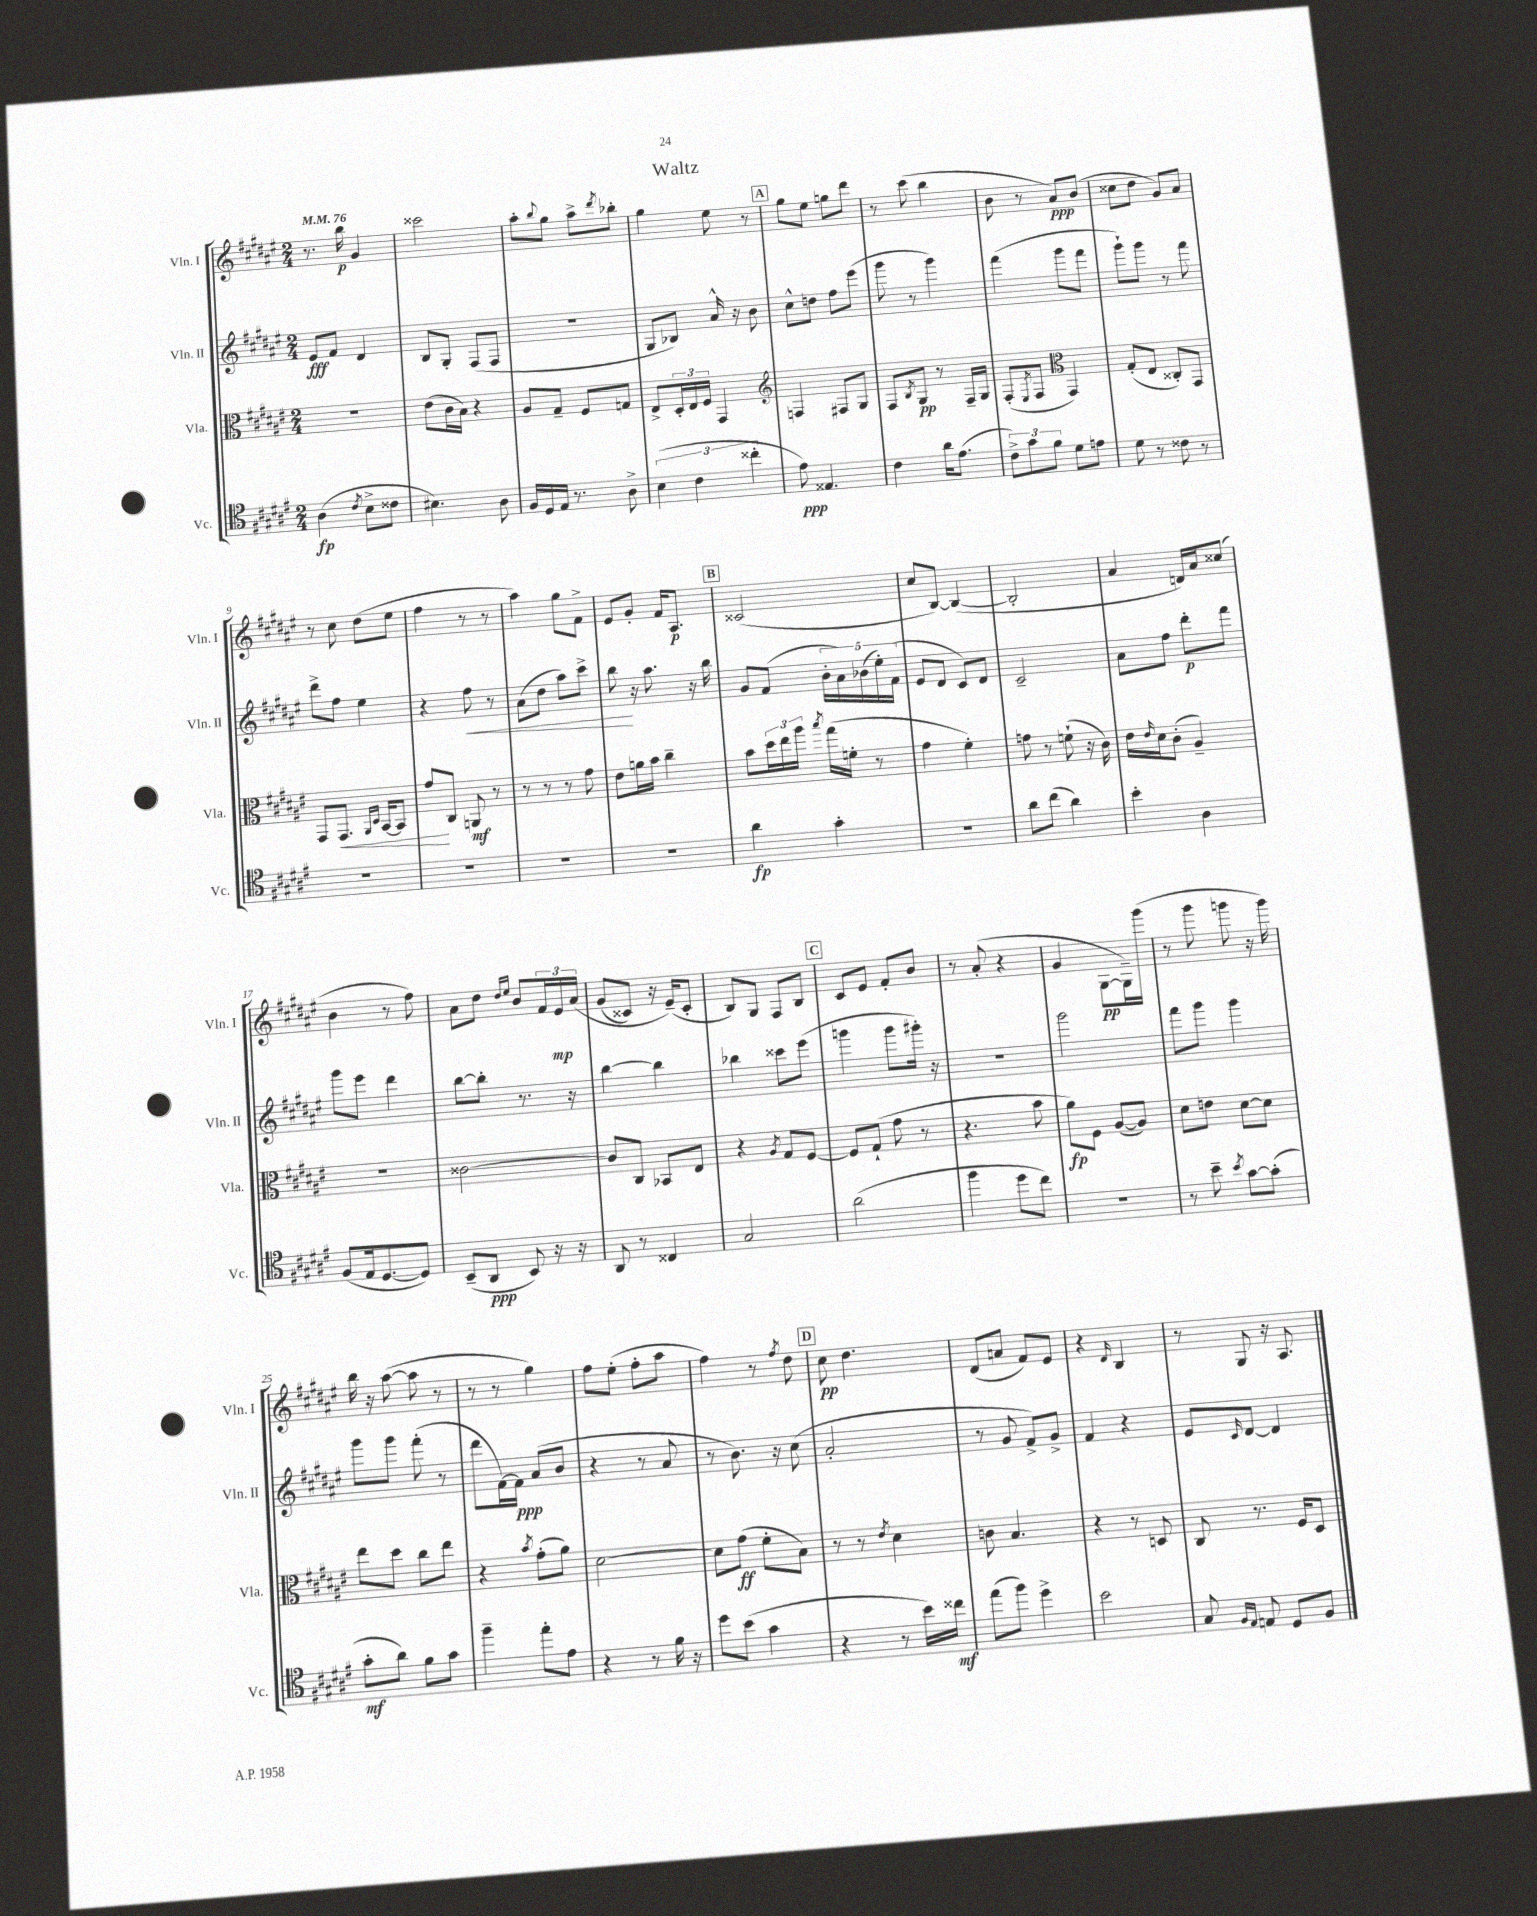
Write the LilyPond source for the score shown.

\header { title = "Waltz" }
<<
\new StaffGroup <<
\new Staff = "s0" \with { instrumentName = "Vln. I" shortInstrumentName = "Vln. I" } {
    \clef treble \key fis \major \numericTimeSignature \time 2/4 \tempo 4 = 76
    r8. b''16\p gis'4 |
    cisis'''2 |
    ais''8-. \appoggiatura { b''8 } gis''8 ais''8-> \acciaccatura { dis'''8 } bes''8-. |
    gis''4 eis''8 r8 |
    \mark \markup { \box "A" } gis''8 eis''8 g''8 dis'''8 |
    r8 cis'''8( b''4 |
    b'8 r8 ais'8\ppp) b'8( |
    cisis''8 dis''8 gis'8) ais'8 |
    r8 cis''8 dis''8( eis''8 |
    fis''4 r8 r8 |
    ais''4) gis''8 fis'8-> |
    eis'8 gis'8-. fis'16 ais8.\p |
    \mark \markup { \box "B" } cisis'2( |
    cis''8 b8~) b4~( |
    b2-. |
    ais'4 d'16) ais'16 cisis''8( |
    b'4 r8 fis''8) |
    ais'8 dis''8 \grace { dis''16 eis''16 } b'8 \tuplet 3/2 { fis'16 eis'16\mp ais'16\( } |
    gis'8( cisis'8) r16 eis'16--(\) cisis'8-. |
    b8) gis8 fis8 b8 |
    \mark \markup { \box "C" } cis'8 eis'8 fis'8-. b'8 |
    r8 ais'8-.( r4 |
    gis'4 gis8~\pp gis16--) gis'''16( |
    r8 gis'''8 g'''8 r16 g'''16) |
    b''16 r16 ais''8~( ais''8 r8 |
    r8 r8 gis''4) |
    fis''8 eis''8-.( fis''8-. ais''8 |
    fis''4) r8 \acciaccatura { fis''8 } dis''8 |
    \mark \markup { \box "D" } cis''8\pp dis''4. |
    dis'8( a'8 fis'8) eis'8 |
    r4 \grace { dis'16 } b4 |
    r8 gis8 r16 ais8. \bar "|." |
}
\new Staff = "s1" \with { instrumentName = "Vln. II" shortInstrumentName = "Vln. II" } {
    \clef treble \key fis \major \numericTimeSignature \time 2/4
    eis'8\fff fis'8 dis'4 |
    b8 gis8-. fis8( fis8 |
    r2 |
    gis8 bes8) ais'16-^ r16 b'8 |
    \mark \markup { \box "A" } cis''8-^ d''8 fis''8 eis'''8( |
    gis'''8 r8 gis'''4) |
    fis'''4( gis'''8 fis'''8 |
    gis'''8-!) gis'''8 r8 fis'''8 |
    dis'''8-> fis''8 eis''4 |
    r4 fis''8\< r8 |
    ais'8( dis''8 ais''8) cis'''8-> |
    b''8\! r16 ais''8. r16 b''16 |
    \mark \markup { \box "B" } gis'8 fis'8( \tuplet 5/4 { b'16-. ais'16) bes'16( eis''16-.) fis'16( } |
    eis'8 dis'8 cis'8) dis'8 |
    cis'2-- |
    ais'8 fis''8 dis'''8-.\p fis'''8 |
    gis'''8 eis'''8 dis'''4 |
    b''8~ b''8-. r8. r16 |
    b''4~ b''4 |
    bes''4 cisis'''8 eis'''8( |
    \mark \markup { \box "C" } g'''4 g'''8 gis'''16-.) r16 |
    R2 |
    gis'''2 |
    fis'''8 gis'''8 gis'''4 |
    gis'''8 gis'''8 fis'''8-.( r8 |
    dis'''8 fis'16~) fis'16\ppp ais'8( b'8 |
    r4 r8 ais'8 |
    r8 b'8.) r16 cis''8( |
    \mark \markup { \box "D" } ais'2-. |
    r8 gis'8 fis'8->) gis'8-> |
    fis'4 r4 |
    eis'8 \grace { cis'16 } dis'8~ dis'4 \bar "|." |
}
\new Staff = "s2" \with { instrumentName = "Vla." shortInstrumentName = "Vla." } {
    \clef alto \key fis \major \numericTimeSignature \time 2/4
    R2 |
    eis'8( cis'16 b16) r4 |
    ais8 gis8-- fis8 g8 |
    eis8-> \tuplet 3/2 { dis16-. eis16 fis16 } gis,4 |
    \mark \markup { \box "A" } \clef treble f4 fis8 gis8 |
    fis8 \acciaccatura { b8 } gis8\pp r8 fis16-- gis16 |
    fis8-.( \acciaccatura { eis8 } fis8 \clef alto gis,4) |
    gis8-.( eis8 cisis8-.) gis,8 |
    gis,8 gis,8.\< \grace { ais,16 dis16 } b,16~ b,8 |
    gis'8\! cis8 a,8\mf r8 |
    r8 r8 r8 gis'8 |
    eis'8 a'16 b'16 cis''4-- |
    \mark \markup { \box "B" } b'8 \tuplet 3/2 { dis''16 eis''16 ais''16 } \acciaccatura { b''8 } gis''16( f'16-. r8 |
    gis'4 fis'4-.) |
    g'8 r8 f'8-!( r16 cis'16) |
    eis'16 \grace { eis'16 } dis'16 cis'8-.( ais4--) |
    r2 |
    cisis'2~ |
    cisis'8 cis8 bes,8 eis8 |
    r4 \acciaccatura { ais8 } gis8 fis8~ |
    \mark \markup { \box "C" } fis8 gis8-!( gis'8 r8 |
    r4. b'8 |
    ais'8\fp) fis8 ais8~( ais8) |
    dis'8 e'8 dis'8~ dis'8 |
    eis''8 dis''8 cis''8 eis''8 |
    r4 \acciaccatura { b'8 } gis'8-.( ais'8) |
    dis'2~ |
    dis'8 gis'8\ff( fis'8-. b8) |
    \mark \markup { \box "D" } r8 r8 \acciaccatura { eis'8 } dis'4 |
    c'8 b4. |
    r4 r8 d8 |
    cis8 r8. fis16 dis8 \bar "|." |
}
\new Staff = "s3" \with { instrumentName = "Vc." shortInstrumentName = "Vc." } {
    \clef tenor \key fis \major \numericTimeSignature \time 2/4
    ais4\fp( \acciaccatura { cis'8 } b8-> cisis'8 |
    bis4.) ais8 |
    fis16 dis16 eis16 r8. ais8-> |
    \tuplet 3/2 { b4( cis'4 cisis''4-. } |
    \mark \markup { \box "A" } eis'8\ppp) eisis4. |
    cis'4 ais'16 eis'8.( |
    \tuplet 3/2 { cis'8->) gis'8 fis'8 } dis'8 e'8 |
    dis'8 r8 cisis'8 r8 |
    R2 |
    R2 |
    R2 |
    R2 |
    \mark \markup { \box "B" } ais'4\fp gis'4-. |
    R2 |
    ais'8 cis''8( ais'4) |
    b'4-. ais4 |
    fis8( eis16 dis8.~ dis8) |
    b,8--( ais,8\ppp b,8) r16 r16 |
    ais,8 r8 cisis4 |
    gis2 |
    \mark \markup { \box "C" } ais'2( |
    fis''4 dis''8 cis''8) |
    r2 |
    r8 b'8-- \acciaccatura { b'8 } gis'8~ gis'8-.( |
    gis'8-.\mf ais'8) fis'8 gis'8 |
    fis''4-- eis''8-. eis'8 |
    r4 r8 fis'16 r16 |
    dis''8 b'8( gis'4 |
    \mark \markup { \box "D" } r4 r8 b'16) cisis''16\mf |
    eis''8( fis''8) dis''4-> |
    b'2 |
    gis8 \grace { fis16 eis16 } e8 dis8 fis8 \bar "|." |
}
>>
>>
